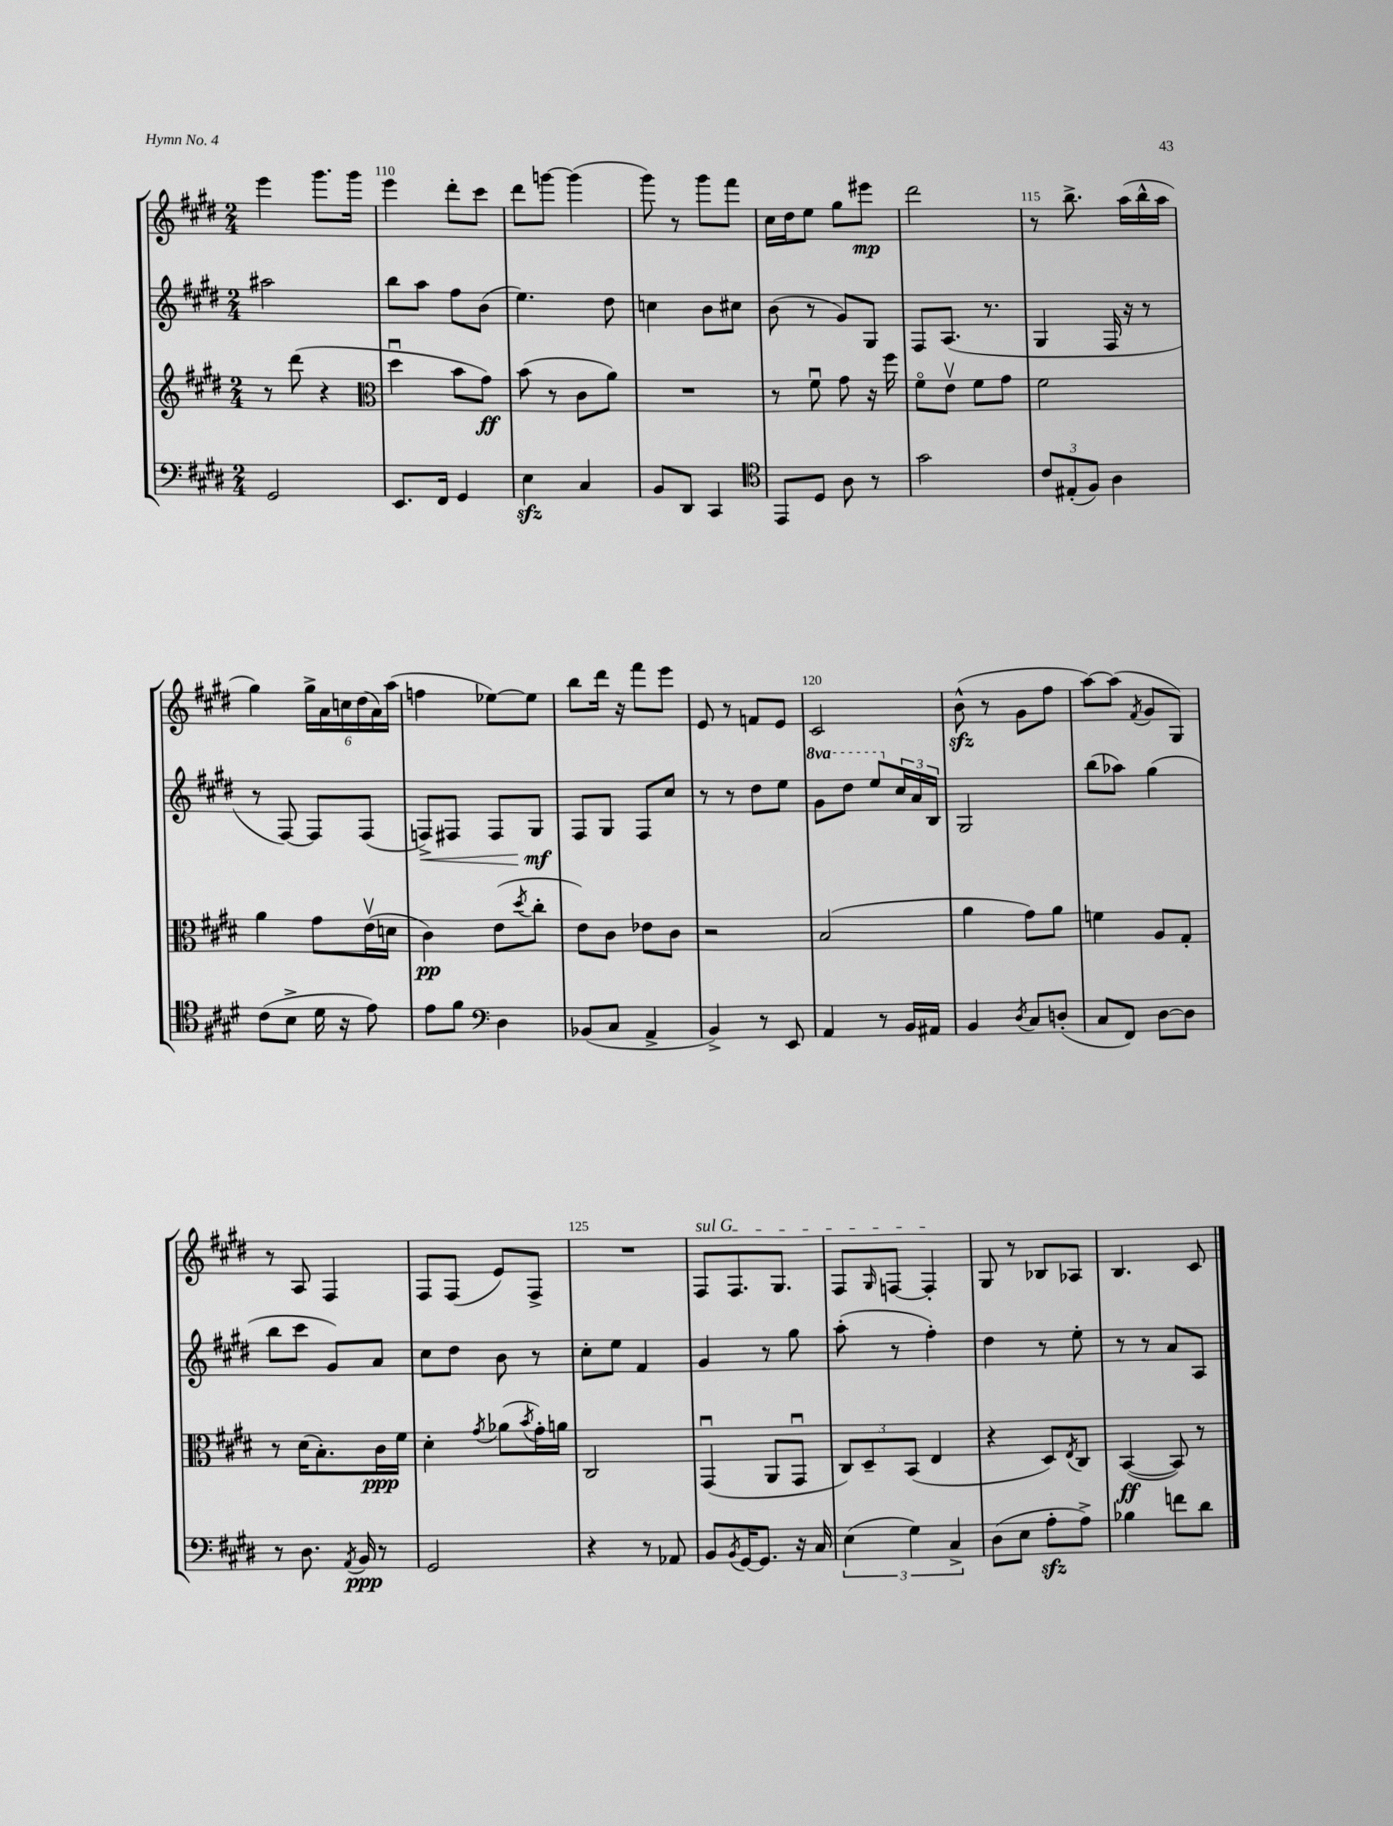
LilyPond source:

<<
\new StaffGroup <<
\new Staff = "s0" {
    \clef treble \key e \major \numericTimeSignature \time 2/4
    e'''4 gis'''8. gis'''16 |
    e'''4 dis'''8-. cis'''8 |
    dis'''8 g'''8~ g'''4( |
    gis'''8) r8 gis'''8 fis'''8 |
    cis''16 dis''16 e''8 gis''8 eis'''8\mp |
    dis'''2 |
    r8 b''8.-> a''16( b''16-^ a''16 |
    gis''4) \tuplet 6/4 { gis''16-> a'16 c''16 dis''16( a'16) a''16( } |
    f''4 ees''8~) ees''8 |
    b''8 dis'''16 r16 fis'''8 e'''8 |
    e'8 r8 f'8 e'8 |
    cis'2 |
    b'8-^\sfz( r8 gis'8 fis''8 |
    a''8~) a''8( \acciaccatura { fis'8 } gis'8 gis8) |
    r8 a8 fis4 |
    fis8 fis8( e'8) fis8-> |
    R2 |
    \once \override TextSpanner.bound-details.left.text = \markup { \italic "sul G" } fis8\startTextSpan fis8. gis8. |
    fis8 \grace { gis16 } f8~ f4-.\stopTextSpan |
    gis8 r8 bes8 aes8 |
    b4. cis'8 \bar "|." |
}
\new Staff = "s1" {
    \clef treble \key e \major \numericTimeSignature \time 2/4 \set Staff.ottavationMarkups = #ottavation-simple-ordinals
    ais''2 |
    b''8 a''8 fis''8 b'8( |
    e''4.) dis''8 |
    c''4 b'8 cis''8 |
    b'8( r8 gis'8) gis8 |
    fis8 a8.( r8. |
    gis4 fis16 r16 r8 |
    r8 fis8~) fis8 fis8( |
    f8->\<) fis8 fis8 gis8\mf\! |
    fis8 gis8 fis8 cis''8 |
    r8 r8 dis''8 e''8 |
    \ottava #1 gis''8 dis'''8 e'''8 \ottava #0 \tuplet 3/2 { cis''16 a'16 b16 } |
    gis2 |
    b''8( aes''8) gis''4( |
    b''8 cis'''8 gis'8) a'8 |
    cis''8 dis''8 b'8 r8 |
    cis''8-. e''8 fis'4 |
    gis'4 r8 gis''8 |
    a''8-.( r8 fis''4-.) |
    dis''4 r8 e''8-. |
    r8 r8 a'8 a8 \bar "|." |
}
\new Staff = "s2" {
    \clef treble \key e \major \numericTimeSignature \time 2/4
    r8 dis'''8( r4 |
    \clef alto dis''4\downbow b'8 gis'8\ff) |
    b'8( r8 cis'8 a'8) |
    R2 |
    r8 fis'8\downbow gis'8 r16 fis''16 |
    fis'8\flageolet e'8\upbow fis'8 gis'8 |
    fis'2 |
    a'4 gis'8 e'16\upbow( d'16 |
    cis'4\pp) e'8( \acciaccatura { dis''8 } cis''8-. |
    e'8) cis'8 ees'8 cis'8 |
    r2 |
    b2( |
    a'4 gis'8) a'8 |
    f'4 a8 gis8-. |
    r8 dis'16( b8.-.) cis'16\ppp fis'16 |
    dis'4-. \acciaccatura { gis'8 } aes'8( \acciaccatura { b'8 } gis'16-.) a'16 |
    cis2 |
    gis,4\downbow( a,8 gis,8\downbow |
    \tuplet 3/2 { cis8) dis8-- b,8( } e4 |
    r4 dis8) \acciaccatura { e8 } cis8 |
    b,4~\ff( b,8) r8 \bar "|." |
}
\new Staff = "s3" {
    \clef bass \key e \major \numericTimeSignature \time 2/4
    gis,2 |
    e,8. fis,16 gis,4 |
    e4\sfz cis4 |
    b,8 dis,8 cis,4 |
    \clef tenor e,8 dis8 a8 r8 |
    gis'2 |
    \tuplet 3/2 { cis'8 eis8-.( fis8) } a4 |
    cis'8( b8-> dis'16 r16 e'8) |
    e'8 fis'8 \clef bass dis4 |
    bes,8( cis8 a,4-> |
    b,4->) r8 e,8 |
    a,4 r8 b,16 ais,16 |
    b,4 \acciaccatura { dis8 } cis8 d8-.( |
    cis8 fis,8) dis8~ dis8 |
    r8 dis8. \acciaccatura { a,8 } b,16\ppp r8 |
    gis,2 |
    r4 r8 aes,8 |
    b,8 \acciaccatura { b,8 } gis,16~ gis,8. r16 cis16 |
    \tuplet 3/2 { e4( gis4) cis4-> } |
    dis8( e8 a8-.\sfz a8->) |
    bes4 f'8 dis'8 \bar "|." |
}
>>
>>
\layout { \context { \Score currentBarNumber = #109 \override BarNumber.break-visibility = ##(#f #t #t) barNumberVisibility = #(every-nth-bar-number-visible 5) } }
